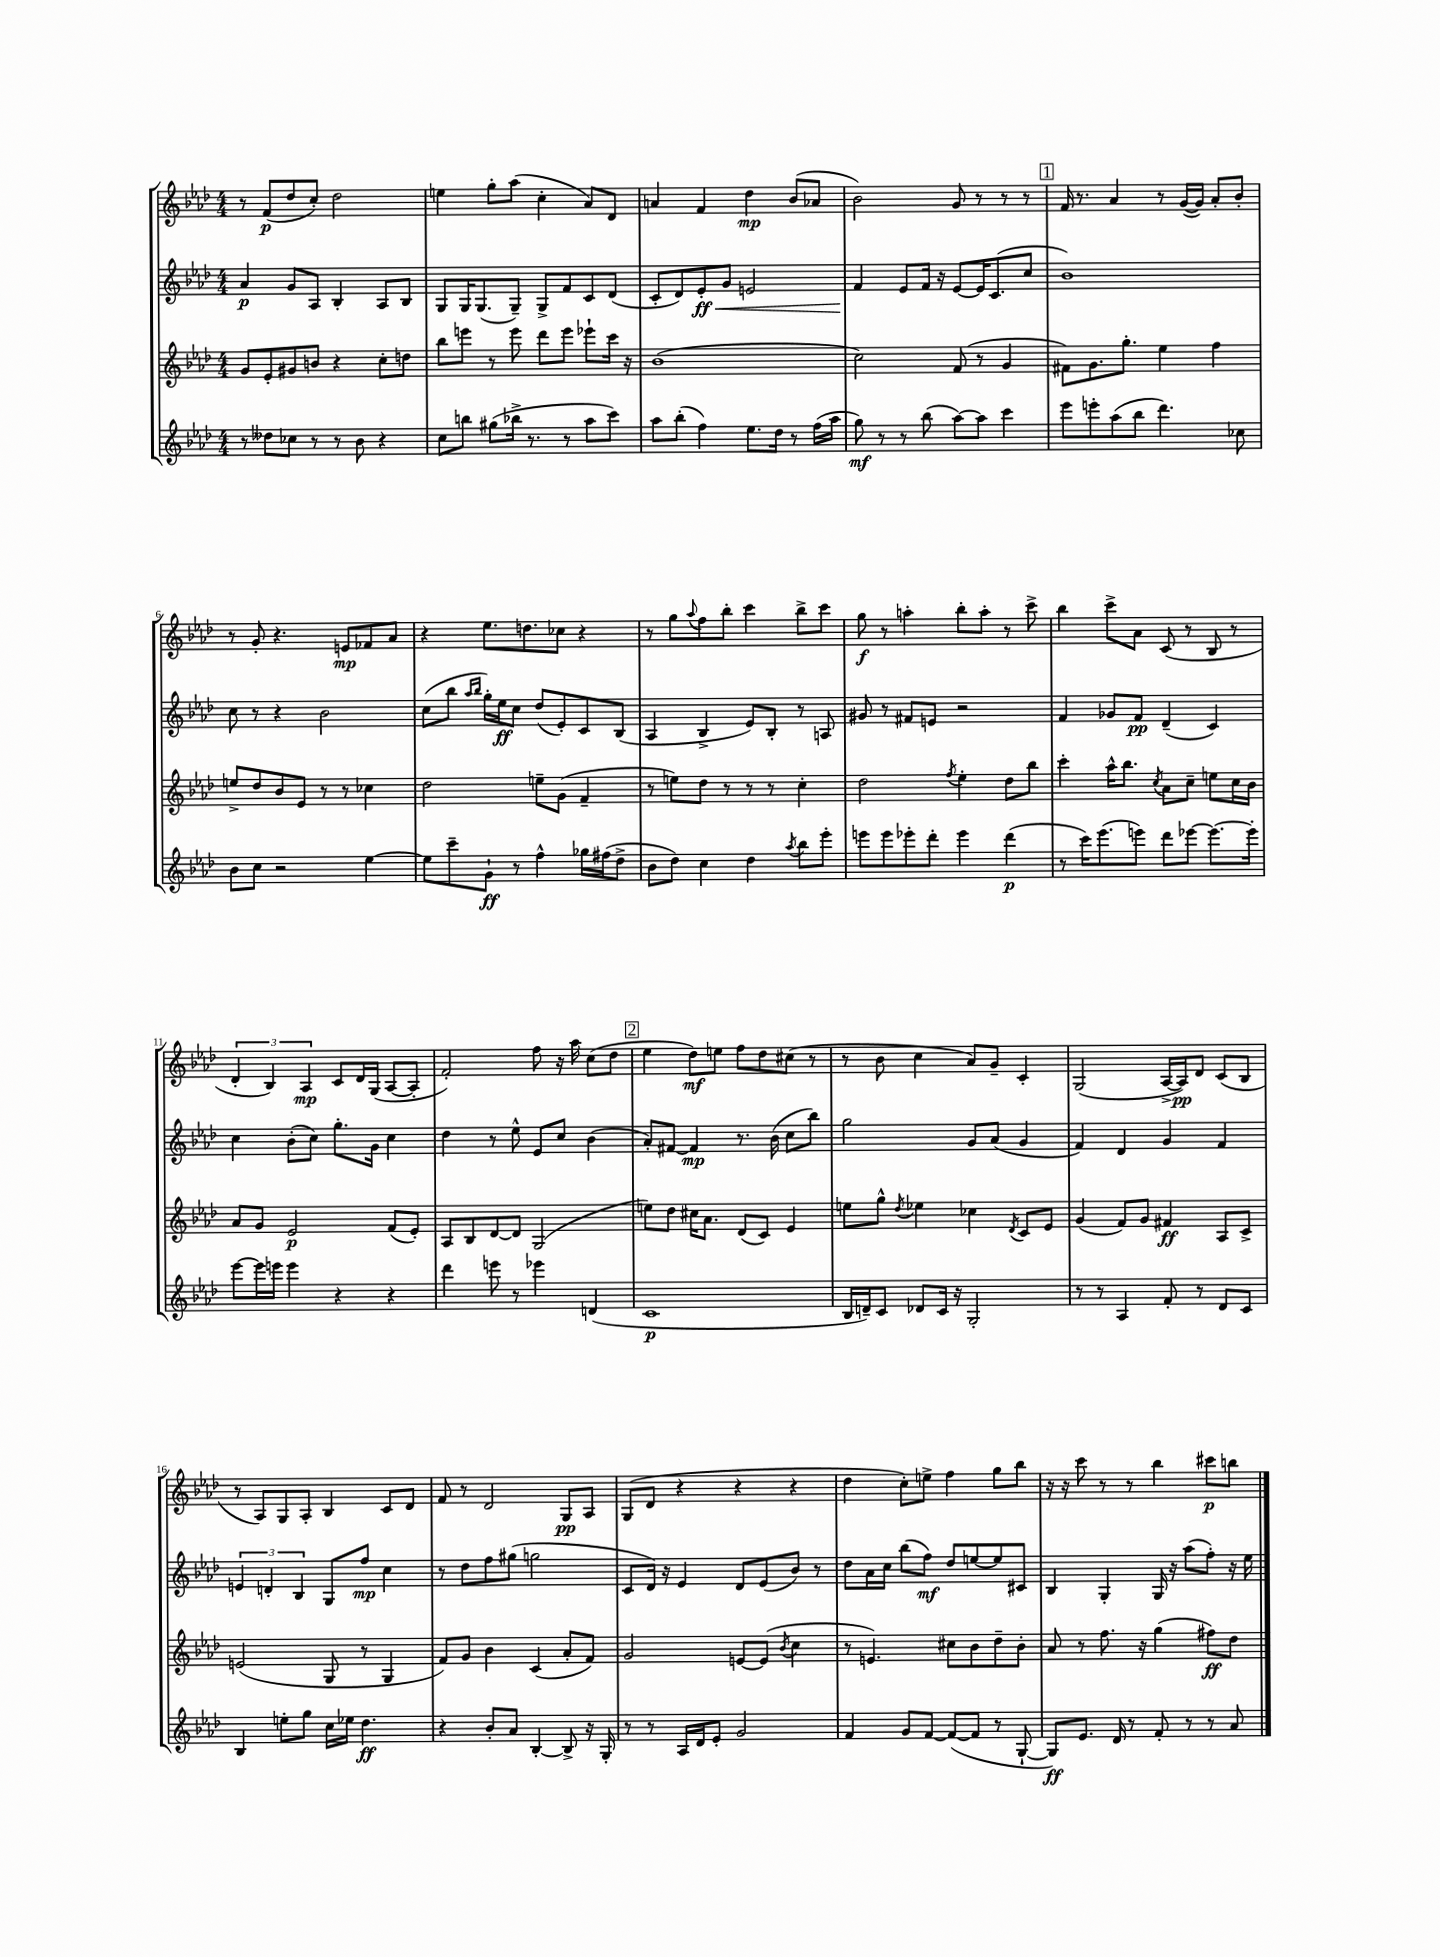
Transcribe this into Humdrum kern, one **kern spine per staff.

**kern	**kern	**kern	**kern
*staff4	*staff3	*staff2	*staff1
*clefG2	*clefG2	*clefG2	*clefG2
*k[b-e-a-d-]	*k[b-e-a-d-]	*k[b-e-a-d-]	*k[b-e-a-d-]
*M4/4	*M4/4	*M4/4	*M4/4
8r	8g	4a-	8r
8dd--	8e-'	.	(8f
8cc-	8g#	8g	8dd-
8r	8b	8A-	8cc')
8r	4r	4B-'	2dd-
8b-	.	.	.
4r	8cc'	8A-	.
.	8dd	8B-	.
=	=	=	=
8cc	8bb-	8G	4ee
8bb	8eee	16G	.
.	.	(8.G	.
(8gg#	8r	.	8gg'
16bb-^	8eee	8G~)	(8aa-
8.r	.	.	.
.	8ddd-	8G^	4cc'
8r	8eee	8f	.
8aa-	8eee-`	8c	8a-)
8ccc)	16ccc	(8d-	8d-
.	16r	.	.
=	=	=	=
8aa-	(1b-	8c'	4a
(8bb-'	.	8d-)	.
4ff)	.	8e-'	4f
.	.	8g	.
8.ee-	.	2e	4dd-
16dd-	.	.	.
8r	.	.	(8b-
(16ff	.	.	8a-
16aa-	.	.	.
=	=	=	=
8gg)	2cc)	4f	2b-)
8r	.	.	.
8r	.	8e-	.
(8bb-	.	16f	.
.	.	16r	.
[8aa-)	(8f	[8e-	8g
8aa-]	8r	16e-]	8r
.	.	(8.c	.
4ccc	4g	.	8r
.	.	8cc	8r
=	=	=	=
8eee-	8f#)	1b-)	16f
.	.	.	8.r
8eee'	8.g	.	.
(8aa-	.	.	4a-
.	8.gg'	.	.
8bb-	.	.	.
4.ddd-)	4ee-	.	8r
.	.	.	([16g
.	.	.	16g])
.	4ff	.	8a-'
8cc-	.	.	8b-'
=	=	=	=
8b-	8ee^	8cc	8r
8cc	8dd-	8r	8g'
2r	8b-	4r	4.r
.	8e-	.	.
.	8r	2b-	.
.	8r	.	8e
[4ee-	4cc-	.	8f-
.	.	.	8a-
=	=	=	=
8ee-]	2dd-	(8cc	4r
8ccc~	.	8bb-	.
.	.	16qqaa-	.
.	.	16qqbb-	.
8g`	.	16gg')	8.ee-
.	.	16ee-	.
8r	.	8cc	.
.	.	.	8.dd
4ff^^	8ee~	(8dd-	.
.	(8g	8e-')	8cc-
16gg-	4f~	8c	4r
(16ff#	.	.	.
8dd-^	.	(8B-	.
=	=	=	=
8b-	8r	4A-	8r
8dd-)	8ee)	.	8gg
.	.	.	8qqaa-
4cc	8dd-	4B-^	8ff
.	8r	.	8bb-'
4dd-	8r	8e-)	4ccc
.	8r	8B-'	.
8qaa-	.	.	.
8bb-	4cc'	8r	8bb-^
8eee-'	.	8A	8ccc
=	=	=	=
8eee	2dd-	8g#	8gg
8eee	.	8r	8r
8eee-'	.	8f#	4aa'
8ddd-'	.	8e	.
.	8qff	.	.
4eee-	4ee-'	2r	8bb-'
.	.	.	8aa'
(4ddd-	8dd-	.	8r
.	8bb-	.	8ccc^
=	=	=	=
8r	4ccc'	4f	4bb-
16ccc)	.	.	.
(8.eee-	.	.	.
.	16aa-^^	8g-	8ccc^
.	8.bb-	.	.
8eee)	.	8f	8a-
.	8qcc	.	.
8ddd-	8a-	(4d-~	(8c
[8eee-	8cc~	.	8r
8.eee-_	8ee	4c)	8B-
.	16cc	.	8r
16eee-']	16b-	.	.
=	=	=	=
[8eee-	8a-	4cc	6d-'
16eee-]	8g	.	.
.	.	.	6B-)
16eee	.	.	.
4eee	2e-	(8b-'	.
.	.	.	6A-
.	.	8cc)	.
4r	.	8.gg'	8c
.	.	.	16d-
.	.	16g	(16G
4r	(8f	4cc	[8A-
.	8e-')	.	8A-']
=	=	=	=
4ddd-	8A-	4dd-	2f')
.	8B-	.	.
8eee	[8d-	8r	.
8r	8d-]	8ee-^^	.
4eee-	(2G	8e-	8ff
.	.	8cc	16r
.	.	.	16aa-
(4d	.	(4b-	(8cc
.	.	.	8dd-
=	=	=	=
1c	8ee)	8a-')	4ee-
.	8dd-	[8f#	.
.	16cc#	4f#]	8dd-)
.	8.a-	.	.
.	.	.	8ee
.	(8d-	8.r	8ff
.	8c)	.	8dd-
.	.	(16b-	.
.	4e-	8cc	(8cc#
.	.	8bb-)	8r
=	=	=	=
16B-	8ee	2gg	8r
16d~)	.	.	.
8c	8gg^^	.	8b-
.	8qdd-	.	.
8d-	4ee-	.	4cc
16c	.	.	.
16r	.	.	.
2G'	4cc-	8g	8a-)
.	.	(8a-	8g~
.	8qd-	.	.
.	8c	4g	4c'
.	8e-	.	.
=	=	=	=
8r	(4g	4f)	(2G
8r	.	.	.
4A-	8f)	4d-	.
.	8g	.	.
8f'	4f#	4g	[16A-^
.	.	.	16A-])
8r	.	.	8d-
8d-	8A-	4f	(8c
8c	8c^	.	8B-
=	=	=	=
4B-	(2e	6e	8r
.	.	.	8A-)
.	.	6d'	.
8ee'	.	.	8G
.	.	6B-	.
8gg	.	.	8A-'
16cc	8G	8G	4B-
16ee-	.	.	.
4.dd-	8r	8ff	.
.	4G	4cc	8c
.	.	.	8d-
=	=	=	=
4r	8f)	8r	8f
.	8g	8dd-	8r
8b-'	4b-	8ff	2d-
8a-	.	(8gg#	.
[4B-'	(4c	2gg	.
8B-^]	8a-'	.	8G
16r	8f)	.	8A-
16G'	.	.	.
=	=	=	=
8r	2g	8c	(8G
8r	.	16d-)	8d-
.	.	16r	.
16A-	.	4e-	4r
16d-	.	.	.
8e-'	.	.	.
2g	[8e	8d-	4r
.	(8e]	(8e-	.
.	8qb-	.	.
.	4cc	8b-)	4r
.	.	8r	.
=	=	=	=
4f	8r	8dd-	4dd-
.	4.e)	16a-	.
.	.	16cc	.
8g	.	(8bb-	8cc')
[8f	.	8ff)	8ee^
(8f_	8cc#	8dd-	4ff
8f]	8b-	[8ee	.
8r	8dd-~	8ee]	8gg
[8G`	8b-'	8c#	8bb-
=	=	=	=
8G])	8a-	4B-	16r
.	.	.	16r
8.e-	8r	.	8ccc
.	8.ff	4G'	8r
16d-	.	.	.
8r	.	.	8r
.	16r	.	.
8f'	(4gg	16G	4bb-
.	.	16r	.
8r	.	(8aa-	.
8r	8ff#)	8ff')	8ccc#
8a-	8dd-	16r	8bb
.	.	16ee-	.
==	==	==	==
*-	*-	*-	*-
